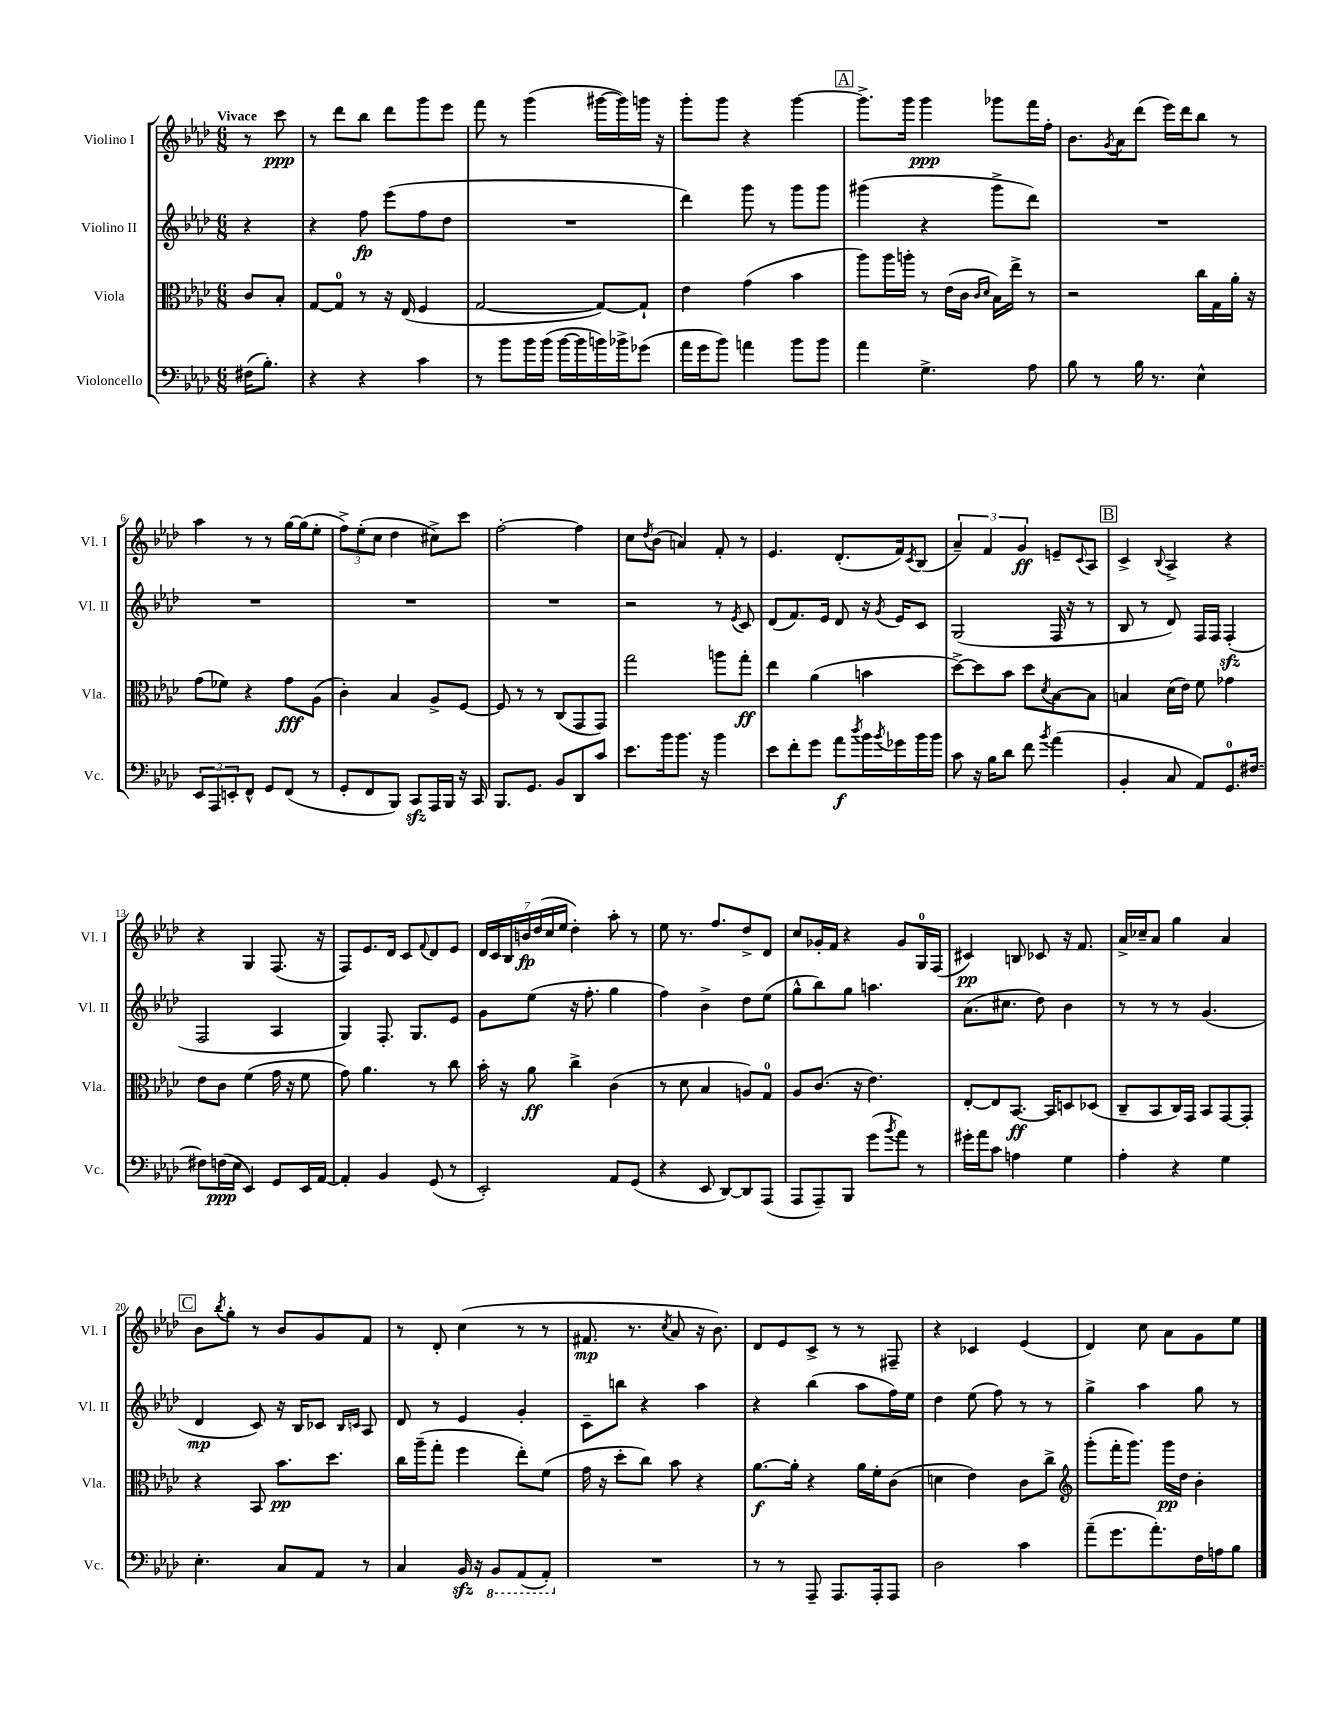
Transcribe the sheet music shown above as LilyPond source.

<<
\new StaffGroup <<
\new Staff = "s0" \with { instrumentName = "Violino I" shortInstrumentName = "Vl. I" } {
    \clef treble \key aes \major \numericTimeSignature \time 6/8 \partial 4 \tempo "Vivace"
    r8 c'''8\ppp |
    r8 des'''8 bes''8 des'''8 g'''8 ees'''8 |
    f'''8 r8 g'''4( gis'''16~ gis'''16) g'''16 r16 |
    g'''8-. g'''8 r4 g'''4~ |
    \mark \markup { \box "A" } g'''8.-> g'''16 g'''4\ppp ges'''8 f'''16 f''16-. |
    bes'8. \acciaccatura { g'8 } aes'16 des'''8( ees'''16) des'''16 bes''8 r8 |
    aes''4 r8 r8 g''16~ g''16( ees''8-. |
    \tuplet 3/2 { f''8->) ees''8-.( c''8 } des''4 cis''8->) c'''8 |
    f''2~-. f''4 |
    c''8 \acciaccatura { des''8 } bes'8( a'4) f'8-. r8 |
    ees'4. des'8.-.( f'16) \acciaccatura { c'8 } bes8( |
    \tuplet 3/2 { aes'4--) f'4 g'4\ff } e'8-- \appoggiatura { c'8 } aes8 |
    \mark \markup { \box "B" } c'4-> \appoggiatura { bes8 } aes4-> r4 |
    r4 g4 f8.( r16 |
    f8) ees'8. des'16 c'8 \appoggiatura { f'8 } des'8 ees'8 |
    \tuplet 7/4 { des'16 c'16 bes16 b'16\fp des''16( c''16 ees''16 } des''4-.) aes''8-. r8 |
    ees''8 r8. f''8. des''8-> des'8 |
    c''8 ges'16-. f'16 r4 ges'8 g16-0 f16( |
    cis'4\pp) b8 ces'8 r16 f'8. |
    aes'16-> ces''16-- aes'8 g''4 aes'4 |
    \mark \markup { \box "C" } bes'8 \acciaccatura { bes''8 } g''8-. r8 bes'8 g'8 f'8 |
    r8 des'8-. c''4( r8 r8 |
    fis'8.\mp r8. \acciaccatura { c''8 } aes'8 r16 bes'8.) |
    des'8 ees'8 c'8-> r8 r8 fis8-- |
    r4 ces'4 ees'4( |
    des'4) c''8 aes'8 g'8 ees''8 \bar "|." |
}
\new Staff = "s1" \with { instrumentName = "Violino II" shortInstrumentName = "Vl. II" } {
    \clef treble \key aes \major \numericTimeSignature \time 6/8 \partial 4
    r4 |
    r4 f''8\fp ees'''8( f''8 des''8 |
    R2. |
    des'''4) g'''8 r8 g'''8 g'''8 |
    \mark \markup { \box "A" } gis'''4( r4 gis'''8-> des'''8) |
    R2. |
    R2. |
    R2. |
    R2. |
    r2 r8 \acciaccatura { ees'8 } c'8 |
    des'8( f'8.) ees'16 des'8 r16 \acciaccatura { g'8 } ees'16 c'8 |
    g2( f16 r16 r8 |
    \mark \markup { \box "B" } bes8 r8 des'8) f16 f16 f4-.\sfz( |
    f2 aes4 |
    g4) f8.-. g8. ees'8 |
    g'8 ees''8( r16 f''8.-. g''4 |
    f''4) bes'4-> des''8 ees''8( |
    g''8-^ bes''8) g''8 a''4. |
    aes'8.( cis''8. des''8) bes'4 |
    r8 r8 r8 g'4.( |
    \mark \markup { \box "C" } des'4\mp c'8) r16 bes16 ces'8 \grace { bes16 c'16 } aes8 |
    des'8 r8 ees'4 g'4-. |
    c'8-- b''8 r4 aes''4 |
    r4 bes''4( aes''8 f''16) ees''16 |
    des''4 ees''8( f''8) r8 r8 |
    g''4-> aes''4 g''8 r8 \bar "|." |
}
\new Staff = "s2" \with { instrumentName = "Viola" shortInstrumentName = "Vla." } {
    \clef alto \key aes \major \numericTimeSignature \time 6/8 \partial 4
    c'8 bes8-. |
    g8~ g8-0 r8 r16 ees16( f4 |
    g2~ g8~) g8-! |
    ees'4 g'4( bes'4 |
    \mark \markup { \box "A" } aes''8) aes''16 a''16-. r8 ees'16( c'16 \grace { c'16 des'16 } bes16) ees''16-> r8 |
    r2 c''16 g16 aes'16-. r16 |
    g'8( fes'8) r4 g'8\fff aes8( |
    c'4-.) bes4 aes8-> f8~ |
    f8 r8 r8 c8( g,8 g,8) |
    g''2 a''8 g''8-.\ff |
    ees''4 aes'4( b'4 |
    des''8~->) des''8 bes'8 des''8 \acciaccatura { des'8 } bes8~ bes8 |
    \mark \markup { \box "B" } b4 des'16( ees'16) f'8 ges'4 |
    ees'8 c'8 f'4( g'16 r16 f'8 |
    g'8) aes'4. r8 c''8 |
    bes'16-. r16 aes'8\ff c''4-> c'4( |
    r8 des'8 bes4 a8) g8-0 |
    aes8 c'8.( r16 ees'4.) |
    ees8~-. ees8 bes,8.~\ff bes,16 d8 des8( |
    c8-- bes,8 c16) g,16 bes,8 g,8~ g,8-. |
    \mark \markup { \box "C" } r4 bes,8 bes'8.\pp des''8. |
    c''16 aes''16--( g''8-. f''4 ees''8-.) f'8( |
    g'16 r16 des''8-. c''8) bes'8 r4 |
    aes'8.~\f aes'16-. r4 aes'16 f'16-. c'8( |
    d'4 ees'4) c'8 c''8-> |
    \clef treble g'''8-.( f'''16-. g'''8.) g'''16\pp des''16 bes'4-. \bar "|." |
}
\new Staff = "s3" \with { instrumentName = "Violoncello" shortInstrumentName = "Vc." } {
    \clef bass \key aes \major \numericTimeSignature \time 6/8 \partial 4
    fis16( bes8.-.) |
    r4 r4 c'4 |
    r8 bes'8 bes'16 bes'16( bes'16~ bes'16 b'16) bes'16-> ges'8( |
    aes'16 g'16 bes'8) a'4 bes'8 bes'8 |
    \mark \markup { \box "A" } aes'4 g4.-> aes8 |
    bes8 r8 bes16 r8. ees4-^ |
    \tuplet 3/2 { ees,8 aes,,8 e,8-. } f,8-^ g,8 f,8( r8 |
    g,8-. f,8 bes,,8) c,8\sfz aes,,16 bes,,16 r16 c,16 |
    bes,,8. g,8. bes,8 des,8 c'8 |
    ees'8. bes'16 bes'8. r16 bes'4 |
    ees'8 f'8-. g'8 aes'8\f \acciaccatura { des''8 } bes'16 \acciaccatura { bes'8 } ges'16 bes'16 bes'16 |
    c'8 r16 bes16 des'8 f'8 \acciaccatura { bes'8 } aes'4( |
    \mark \markup { \box "B" } bes,4-. c8 aes,8) g,8.-0 fis16~ |
    fis8 f16\ppp( ees16 ees,4) g,8 ees,16 aes,16~ |
    aes,4-. bes,4 g,8( r8 |
    ees,2-.) aes,8 g,8( |
    r4 ees,8 des,8~) des,8 aes,,8( |
    aes,,8 aes,,8--) bes,,8 g'8( \acciaccatura { bes'8 } aes'8) r8 |
    gis'16-. aes'16 c'8 a4 g4 |
    aes4-. r4 g4 |
    \mark \markup { \box "C" } ees4.-. c8 aes,8 r8 |
    c4 bes,16\sfz r16 \ottava #-1 bes,,8 aes,,8( aes,,8-.) \ottava #0 |
    R2. |
    r8 r8 aes,,8-- aes,,8. aes,,16-. aes,,8 |
    des2 c'4 |
    aes'8--( g'8. aes'8.-.) f16 a16 bes8 \bar "|." |
}
>>
>>
